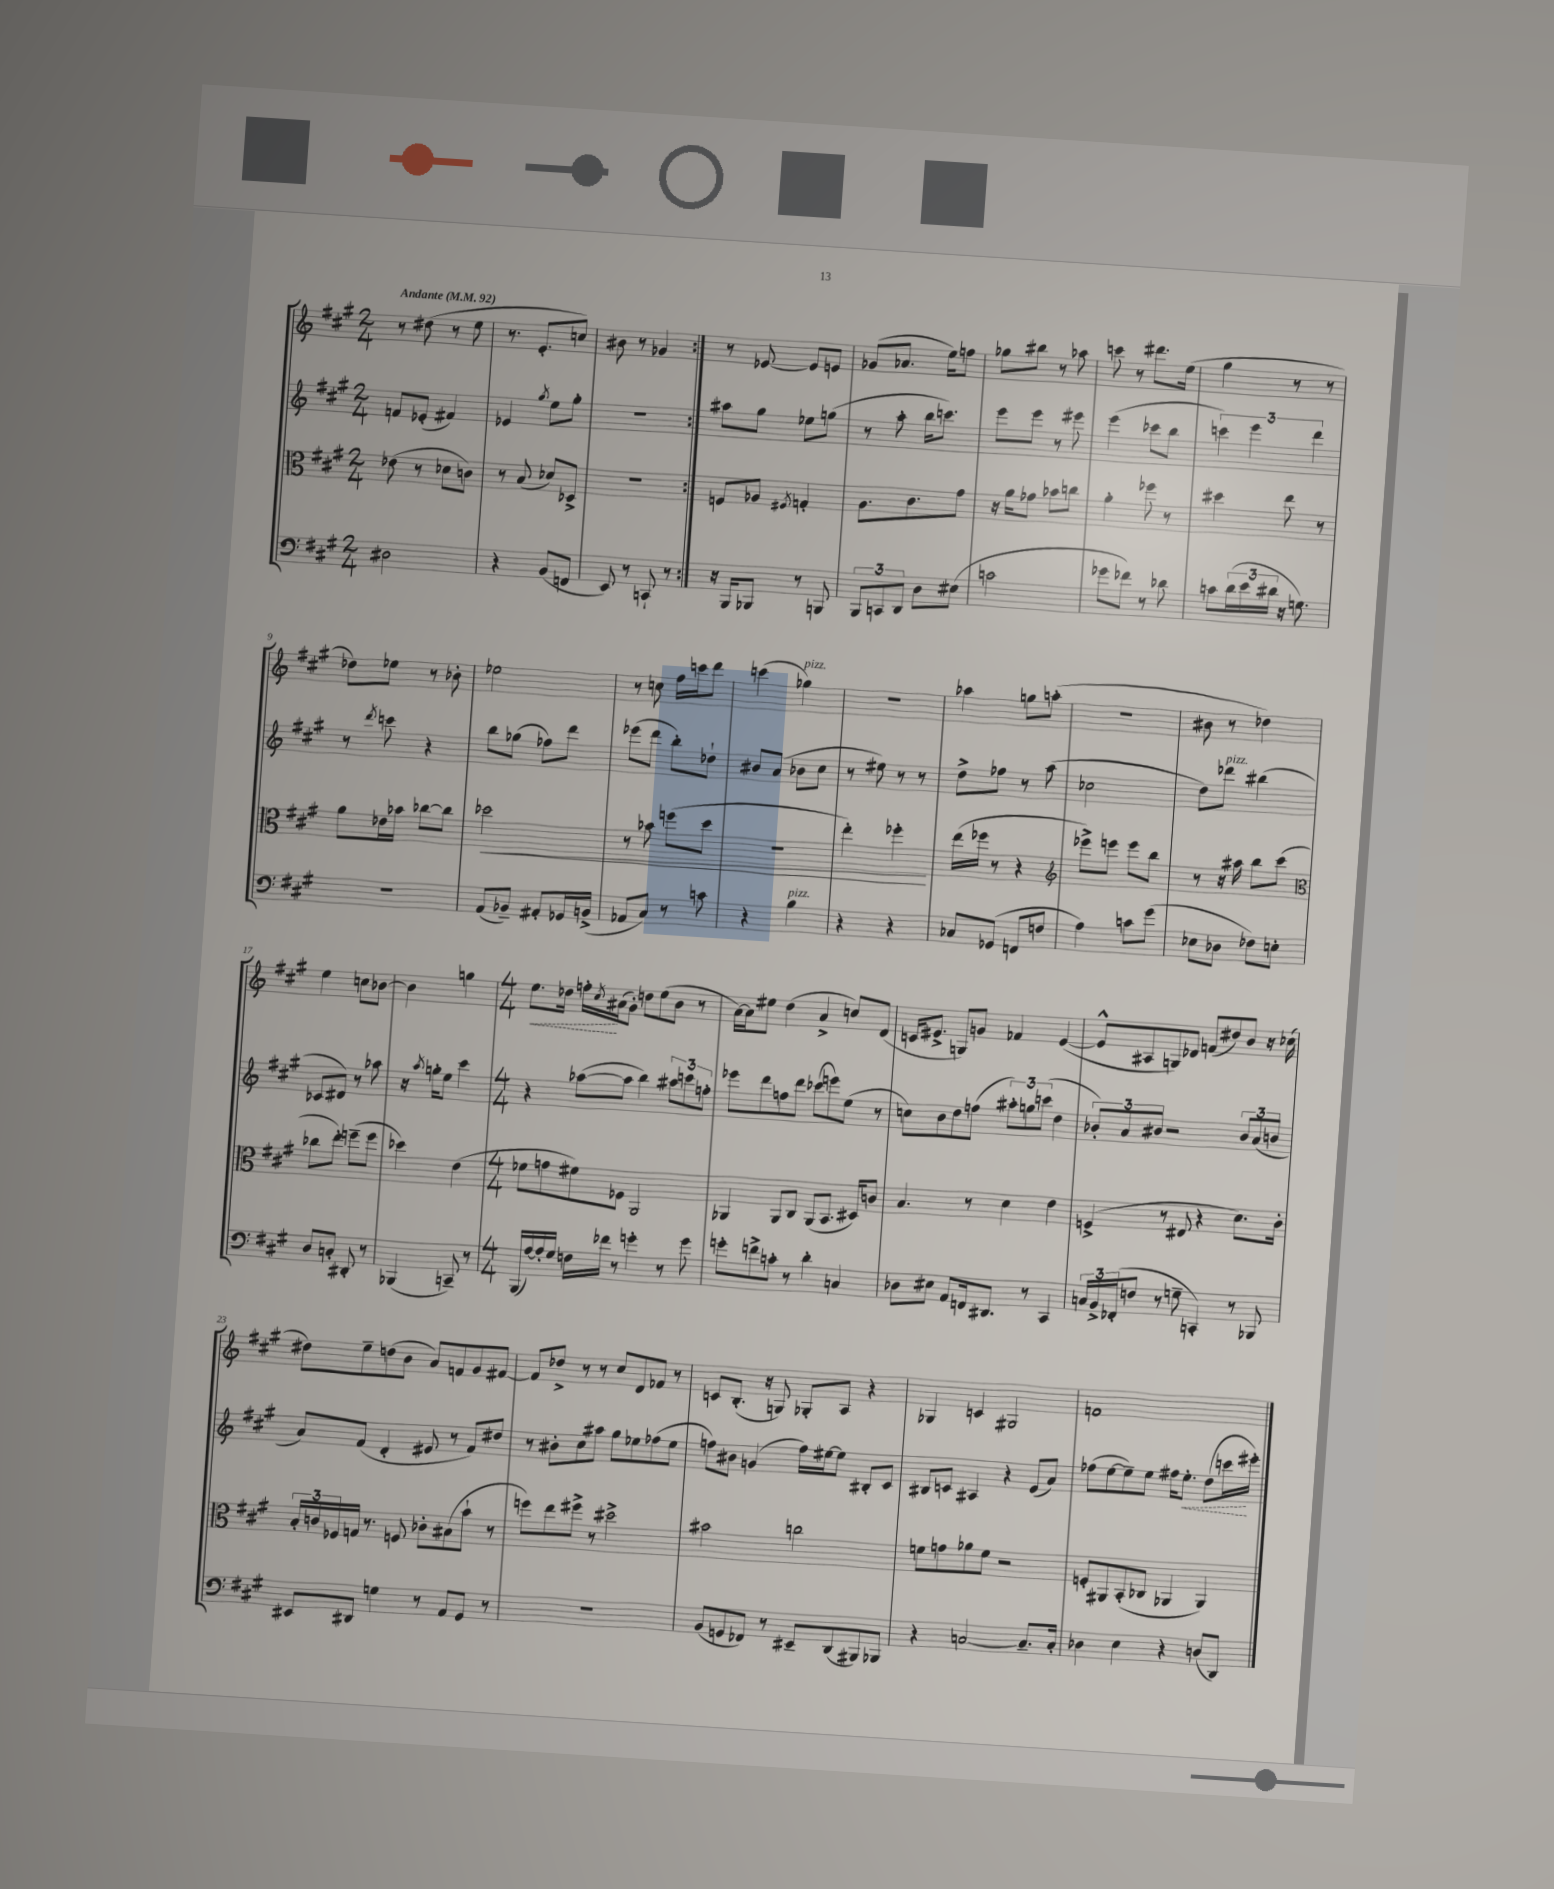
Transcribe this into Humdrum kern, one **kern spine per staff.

**kern	**kern	**dynam	**kern	**dynam	**kern	**dynam
*part4	*part3	*part3	*part2	*part2	*part1	*part1
*staff4	*staff3	*staff3	*staff2	*staff2	*staff1	*staff1
*clefF4	*clefC3	*	*clefG2	*	*clefG2	*
*k[f#c#g#]	*k[f#c#g#]	*	*k[f#c#g#]	*	*k[f#c#g#]	*
*M2/4	*M2/4	*	*M2/4	*	*M2/4	*
*MM92	*MM92	*	*MM92	*	*MM92	*
=1	=1	=1	=1	=1	=1	=1
!	!	!	!	!	!LO:TX:a:B:t=Andante	!
2D#X\	(8e-X\	.	8fn/L	.	8r	.
.	8r	.	(8e-X'/J	.	(8dd#X\	.
.	8d-X\L	.	4f#X/)	.	8r	.
.	8cn\J)	.	.	.	8ee\	.
=2	=2	=2	=2	=2	=2	=2
4r	8r	.	4e-X/	.	8.r	.
.	(8B/	.	.	.	.	.
.	.	.	.	.	8.e'/L	.
.	.	.	8qgg#/	.	.	.
(8BB/L	8d-X/L)	.	8ee\L	.	.	.
8FFn/J	8D-X^/J	.	8gg#'\J	.	8ccn/J)	.
=3	=3	=3	=3	=3	=3	=3
8EE/)	2r	.	2r	.	8b#X\	.
8r	.	.	.	.	8r	.
8CCn`/	.	.	.	.	4g-X/	.
8r	.	.	.	.	.	.
=4:|!	=4:|!	=4:|!	=4:|!	=4:|!	=4:|!	=4:|!
16r	8Fn/L	.	8aa#X\L	.	8r	.
16BBB/KL	.	.	.	.	.	.
8BBB-X/J	8A-X/J	.	8gg#\J	.	[8e-X/	.
.	8qF#X/	.	.	.	.	.
8r	4Gn'/	.	8ee-X\L	.	8e-/L]	.
8BBBn/	.	.	(8ggn\J	.	8en/J	.
=5	=5	=5	=5	=5	=5	=5
12BBB/L	8.A\L	.	8r	.	(8g-X/L	.
12CCn/	.	.	.	.	.	.
.	.	.	8aa'\	.	8.a-X/J	.
12DD/J	.	.	.	.	.	.
.	8.c#\	.	.	.	.	.
8D\L	.	.	16bb\KL	.	.	.
.	.	.	8.cccn\J)	.	16ee\KL)	.
(8E#X\J	8g#\J	.	.	.	8ffn\J	.
=6	=6	=6	=6	=6	=6	=6
2cn\	16r	.	8eee\L	.	8gg-X\L	.
.	16a\KL	.	.	.	.	.
.	8g-X\J	.	8eee\J	.	8bb#X\J	.
.	8b-X\L	.	8r	.	8r	.
.	8ccn\J	.	8eee#X\	.	8aa-X\	.
=7	=7	=7	=7	=7	=7	=7
8g-X\L	4a'\	.	(4eee\	.	8cccn\	.
8f-X\J)	.	.	.	.	8r	.
8r	8ff-X\	.	8ccc-X\L	.	8.ddd#X\L	.
8d-X\	8r	.	8bb\J	.	.	.
.	.	.	.	.	(16ee\Jk	.
=8	=8	=8	=8	=8	=8	=8
8cn\L	4dd#X\	.	6cccn\)	.	4gg#\	.
(24d\L	.	.	.	.	.	.
24e\	.	.	6eee\	.	.	.
24d#X\JJ	.	.	.	.	.	.
16r	8ee\	.	.	.	8r	.
8.Gn\)	.	.	.	.	.	.
.	.	.	6ddd\	.	.	.
.	8r	.	.	.	8r	.
!!LO:LB:g=z
=9	=9	=9	=9	=9	=9	=9
2r	8a\L	.	8r	.	8dd-X\L)	.
.	.	.	8qddd/	.	.	.
.	16e-X\L	.	8cccn\	.	8ee-X\J	.
.	16b-X\JJ	.	.	.	.	.
.	[8cc-X\L	.	4r	.	8r	.
.	8cc-\J]	.	.	.	8b-X'\	.
=10	=10	=10	=10	=10	=10	=10
!	!	!LO:HP:b	!	!	!	!
(8AA/L	2dd-X\	<	8bb\L	.	2ee-X\	.
8BB-X~/J)	.	.	(8gg-X\J	.	.	.
8AA#X'/L	.	.	8ff-X\L)	.	.	.
16GG-X/L	.	.	8ddd\J	.	.	.
(16BBn^/JJ	.	.	.	.	.	.
=11	=11	=11	=11	=11	=11	=11
8AA-X/L	8r	.	(8eee-X\L	.	8r	.
8C#/J)	8b-X\	.	8ddd\J	.	8ccn\	.
8r	(8ffn\L	.	8bb'\L)	.	16ff#\LL	.
.	.	.	.	.	16cccn\J	.
8cn\	8dd\J	.	8dd-X`\J	.	8ddd\J	.
=12	=12	=12	=12	=12	=12	=12
4r	2r	.	8b#X/L	.	(4cccn\	.
.	.	.	(8a/J	.	.	.
!	!	!	!	!	!LO:TX:a:i:t=pizz.	!
!LO:TX:a:i:t=pizz.	!	!	!	!	!	!
4B\	.	.	8b-X\L	.	4gg-X\)	.
.	.	.	8cc#\J	.	.	.
=13	=13	=13	=13	=13	=13	=13
4r	4ee'\)	.	8r	.	2r	.
.	.	.	8ee#X\)	.	.	.
4r	4ff-X'\	.	8r	.	.	.
.	.	.	8r	.	.	.
.	.	[	.	.	.	.
=14	=14	=14	=14	=14	=14	=14
8C-X/L	(16ee\LL	.	8dd^\L	.	4aa-X\	.
.	16ff-X\JJ	.	.	.	.	.
(8GG-X/J	8r	.	8ff-X\J	.	.	.
8FFn/L	4r	.	8r	.	8ggn\L	.
8Fn/J	.	.	(8aa\	.	(8aan'\J	.
=15	=15	=15	=15	=15	=15	=15
*	*clefG2	*	*	*	*	*
4A\)	8eee-X^\L)	.	2cc-X\	.	2r	.
.	8eeen\J	.	.	.	.	.
8cn\L	8eee\L	.	.	.	.	.
(8g#\J	8bb\J	.	.	.	.	.
=16	=16	=16	=16	=16	=16	=16
8E-X\L	8r	.	8dd\L)	.	8b#X\	.
!	!	!	!LO:TX:a:i:t=pizz.	!	!	!
8D-X\J	16r	.	8ddd-X\J	.	8r	.
.	16aa#X\	.	.	.	.	.
8F-X\L)	8bb\L	.	(4bb#X\	.	4dd-X\)	.
8En'\J	(8ccc#\J	.	.	.	.	.
!!LO:LB:g=z
=17	=17	=17	=17	=17	=17	=17
*	*clefC3	*	*	*	*	*
8D/L	8cc-X\L	.	8c-X/L	.	4ee\	.
8Cn'/J	8ee'\J)	.	8d#X/J)	.	.	.
8DD#X'/	(8ffn~\L	.	8r	.	8ccn\L	.
8r	8ff\J	.	8aa-X\	.	[8b-X\J	.
=18	=18	=18	=18	=18	=18	=18
(4BBB-X/	4dd-X\)	.	16r	.	4b-\]	.
.	.	.	8qaa/	.	.	.
.	.	.	16ggn'\KL	.	.	.
.	.	.	8ee\J	.	.	.
8CCn~/)	(4e\	.	4ccc#\	.	4ggn\	.
8r	.	.	.	.	.	.
=19	=19	=19	=19	=19	=19	=19
*M4/4	*M4/4	*	*M4/4	*	*M4/4	*
!	!	!	!	!	!	!LO:HP:b
(16BBB/LL	8f-X\L	.	4r	.	8.ee\L	<
[16A/)	.	.	.	.	.	.
16A'/]	8gn\	.	.	.	.	.
16G#/JJ	.	.	.	.	16dd-X\Jk	.
16Fn\LL	8f#X\)	.	([8aa-X\L	.	16ffn'\LL	.
.	.	.	.	.	8qcc#/	.
16f-X\JJ	.	.	.	.	(16a#X\J	[
8r	8F-X\J	.	8aa-\J]	.	8g#'\J)	.
4gn'\	2AA/	.	4bb\)	.	8ddn\L	.
.	.	.	.	.	(8ee\	.
8r	.	.	12aa#X\L	.	8b\J	.
.	.	.	12cccn\	.	.	.
8g\	.	.	.	.	8r	.
.	.	.	12ffn'\J	.	.	.
=20	=20	=20	=20	=20	=20	=20
8gn'\L	4AA-X/	.	8eee-X\L	.	[16a\LL)	.
.	.	.	.	.	16a\J]	.
8fn^\	.	.	8ddd\	.	8ee#X\J	.
8cn'\J	8AA-/L	.	8ffn\	.	(4dd\	.
8r	8C#/J	.	8ddd\J	.	.	.
4d'\	(8AA-/L	.	(8ccc-X\L	.	4a^/	.
.	8.BB/J	.	8eeen\)	.	.	.
4Cn/	.	.	(8ee\J	.	8ccn/L)	.
.	16D#X/KL)	.	.	.	.	.
.	8cn/J	.	8r	.	(8d/J	.
=21	=21	=21	=21	=21	=21	=21
8D-X\L	4.B/	.	8ccn\L)	.	16cn/KL	.
.	.	.	.	.	8.e#X^/J	.
8E#X\J	.	.	8b\	.	.	.
8AA/L	.	.	8dd\	.	8Gn/L)	.
16FFn/k	8r	.	(8ffn\J	.	8gn/J	.
8.DD#X/J	.	.	.	.	.	.
.	4d\	.	12aa#X'\L)	.	4f-X/	.
.	.	.	12ggn\	.	.	.
8r	.	.	.	.	.	.
.	.	.	(12cccn\J	.	.	.
4CC#/	4e\	.	4dd\	.	([4e#/	.
=22	=22	=22	=22	=22	=22	=22
24Cn/LL	(4Fn^/	.	12b-X'/L)	.	8e#^^/L]	.
24BB^/	.	.	.	.	.	.
(24FF-X'/J	.	.	12a/	.	.	.
8Fn/J	.	.	.	.	8A#X/	.
.	.	.	12b#X/J	.	.	.
8r	8r	.	2r	.	8Gn/)	.
8Gn~\	8E#X/	.	.	.	8d-X/J	.
4CCn'/)	4r	.	.	.	(8fn/L	.
.	.	.	.	.	8dd#X/)	.
8r	8.d\L)	.	12b#/L	.	8b/J	.
.	.	.	(12a/	.	.	.
8BBB-X/	.	.	.	.	16r	.
.	.	.	12bn/J	.	.	.
.	16c#'\Jk	.	.	.	(16cc-X\	.
!!LO:LB:g=z
=23	=23	=23	=23	=23	=23	=23
8EE#X/L	24B'/LL	.	8a/L)	.	8dd#X\L)	.
.	24cn/	.	.	.	.	.
.	24F-X/	.	.	.	.	.
8DD#X/J	16Gn/JJ	.	(8f#/J	.	8ee~\	.
.	8.r	.	.	.	.	.
4Gn\	.	.	4d'/	.	(8ddn\	.
.	8Fn/	.	.	.	8b\J	.
8r	8c-X'\L	.	8e#X/	.	8a/L)	.
8AA/L	(8B#X\	.	8r	.	8fn/	.
8GG#/J	8b`\J	.	8f#/L)	.	8g#/	.
8r	8r	.	8dd#X/J	.	[8f#X/J	.
=24	=24	=24	=24	=24	=24	=24
1r	8ffn\L)	.	8r	.	8f#/L]	.
.	8ee\	.	8b#X'\L	.	8dd-X^/J	.
.	8ff#X^\J	.	8cc#\	.	8r	.
.	8r	.	8aa#X\J	.	8r	.
.	2dd#X^\	.	8gg#\L	.	8cc#/L	.
.	.	.	8ee-X\	.	8d/	.
.	.	.	(8ff-X\	.	8f-X/J	.
.	.	.	8ee-\J	.	8r	.
=25	=25	=25	=25	=25	=25	=25
(8BB/L	2b#X\	.	8ffn\L)	.	8cn/L	.
8GGn/	.	.	8b#X\J	.	(8.B'/J	.
8FF-X/J)	.	.	(4gn/	.	.	.
.	.	.	.	.	16r	.
8r	.	.	.	.	8Gn/)	.
8EE#X~/L	2ccn\	.	16ff\LL)	.	8G-X'/L	.
.	.	.	[16ee#X\J	.	.	.
(8DD/	.	.	8ee#\J]	.	8A/J	.
8BBB#X/)	.	.	8B#X'/L	.	4r	.
8BBB-X/J	.	.	8c#/J	.	.	.
=26	=26	=26	=26	=26	=26	=26
4r	8fn\L	.	8B#X/L	.	4G-X/	.
.	8gn\	.	8cn/J	.	.	.
[2Cn/	8a-X\	.	4A#X/	.	4cn/	.
.	8f\J	.	.	.	.	.
.	2r	.	4r	.	2G#X/	.
8.C~/L]	.	.	(8e/L	.	.	.
.	.	.	8a/J)	.	.	.
16C'/Jk	.	.	.	.	.	.
=27	=27	=27	=27	=27	=27	=27
4D-X\	8Fn'/L	.	(8ff-X\L	.	1fn	.
.	8AA#X/	.	[8ee\	.	.	.
4E\	(8BB'/	.	8ee~\])	.	.	.
.	8C-X/J	.	8ee\J	.	.	.
4r	4AA-X/	.	16ff#X\KL	.	.	.
!	!	!	!	!LO:HP:b	!	!
.	.	.	8.ee'\J	<	.	.
(8Dn/L	4AA-/)	.	(8dd\L	.	.	.
8DD/J)	.	.	16cccn\L	.	.	.
.	.	.	16eee#X'\JJ)	[	.	.
==	==	==	==	==	==	==
*-	*-	*-	*-	*-	*-	*-
